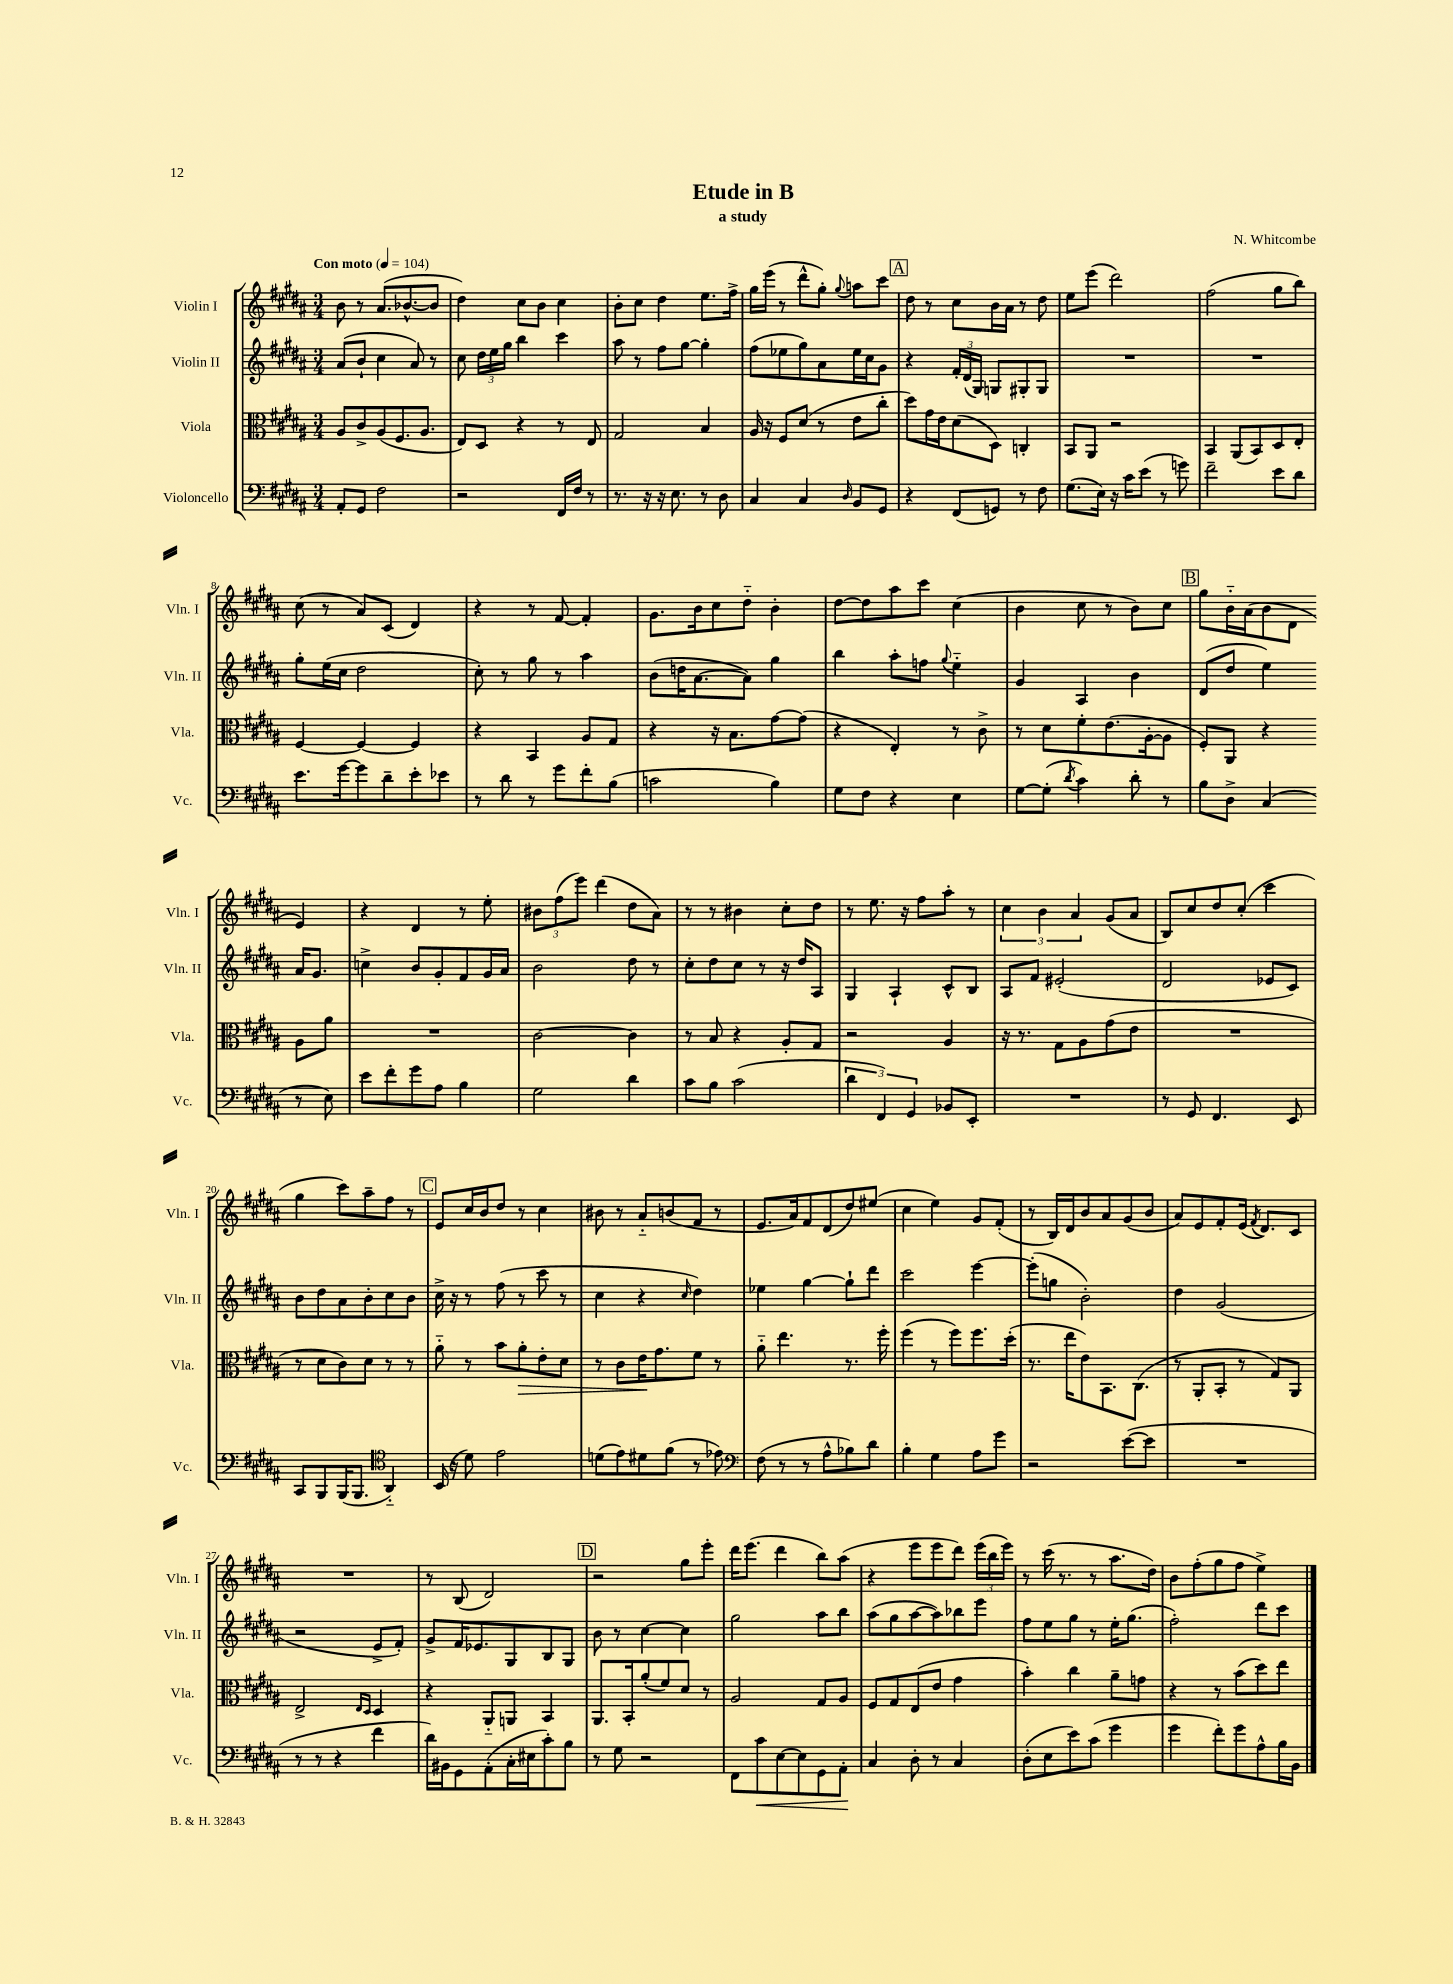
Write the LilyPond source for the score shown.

\header { title = "Etude in B" composer = "N. Whitcombe" subtitle = "a study" }
<<
\new StaffGroup <<
\new Staff = "s0" \with { instrumentName = "Violin I" shortInstrumentName = "Vln. I" } {
    \clef treble \key b \major \numericTimeSignature \time 3/4 \tempo "Con moto" 4 = 104
    \autoBeamOff b'8 r8 ais'8.[( bes'8.~-^ bes'8] |
    dis''4) cis''8[ b'8] cis''4 |
    b'8[-. cis''8] dis''4 e''8.[ fis''16]-> |
    gis''16[ e'''16]( r8 dis'''8[-^ gis''8]-.) \appoggiatura { gis''8 } a''8[ cis'''8] |
    \mark \markup { \box "A" } dis''8 r8 cis''8[ b'16 ais'16] r8 dis''8 |
    e''8[ e'''8]( dis'''2) |
    fis''2( gis''8[ b''8]) |
    cis''8( r8 ais'8[) cis'8]( dis'4) |
    r4 r8 fis'8~ fis'4-. |
    gis'8.[ b'16 cis''8 dis''8]-_ b'4-. |
    dis''8[~ dis''8 ais''8 cis'''8] cis''4( |
    b'4 cis''8 r8 b'8[) cis''8] |
    \mark \markup { \box "B" } gis''8[ b'16-_ ais'16( b'8 dis'8] e'4) |
    r4 dis'4 r8 e''8-. |
    \tuplet 3/2 { bis'8[ fis''8( e'''8]) } dis'''4( dis''8[ ais'8]) |
    r8 r8 bis'4 cis''8[-. dis''8] |
    r8 e''8. r16 fis''8[ ais''8]-. r8 |
    \tuplet 3/2 { cis''4 b'4 ais'4 } gis'8[( ais'8] |
    b8[) cis''8 dis''8 cis''8]-.( cis'''4 |
    gis''4 cis'''8[) ais''8-- fis''8] r8 |
    \mark \markup { \box "C" } e'8[ cis''16 b'16 dis''8] r8 cis''4 |
    bis'8 r8 ais'8[-_ b'8( fis'8] r8 |
    e'8.[ ais'16) fis'8 dis'8( dis''8) eis''8]( |
    cis''4 e''4) gis'8[ fis'8]-.( |
    r8 b16[) dis'16 b'8 ais'8 gis'8( b'8] |
    ais'8[) e'8 fis'8-. e'16]( \acciaccatura { fis'8 } dis'8.[) cis'8] |
    R2. |
    r8 b8( dis'2) |
    \mark \markup { \box "D" } r2 gis''8[ e'''8]-. |
    dis'''16[ e'''8.]( dis'''4 b''8[) ais''8]( |
    r4 e'''8[ e'''8 dis'''8]) \tuplet 3/2 { e'''16[( b''16 e'''16]) } |
    r8 cis'''16( r8. r8 ais''8.[ dis''16]) |
    b'8[ fis''8-.( gis''8 fis''8] e''4->) \bar "|." |
}
\new Staff = "s1" \with { instrumentName = "Violin II" shortInstrumentName = "Vln. II" } {
    \clef treble \key b \major \numericTimeSignature \time 3/4
    \autoBeamOff ais'8[( b'8]-! cis''4 ais'8) r8 |
    cis''8 \tuplet 3/2 { dis''16[ e''16 gis''16] } b''4 cis'''4 |
    ais''8 r8 fis''8[ gis''8]~ gis''4-. |
    fis''8[( ees''8 gis''8) ais'8 ees''16 cis''16 gis'8] |
    \mark \markup { \box "A" } r4 \tuplet 3/2 { fis'16[-. dis'16( gis16]) } g8[ gis8-. gis8] |
    R2. |
    R2. |
    gis''8[-. e''16( cis''16] dis''2 |
    cis''8-.) r8 gis''8 r8 ais''4 |
    b'8[( d''16 ais'8.~ ais'8]) gis''4 |
    b''4 ais''8[-. f''8] \appoggiatura { gis''8 } e''4-_ |
    gis'4 ais4 b'4 |
    \mark \markup { \box "B" } dis'8[( dis''8] e''4) ais'16[ gis'8.] |
    c''4-> b'8[ gis'8-. fis'8 gis'16 ais'16] |
    b'2 dis''8 r8 |
    cis''8[-. dis''8 cis''8] r8 r16 dis''16[ ais8] |
    gis4 ais4-! cis'8[-^ b8] |
    ais8[ fis'8] eis'2-.( |
    dis'2 ees'8[ cis'8]) |
    b'8[ dis''8 ais'8 b'8-. cis''8 b'8] |
    \mark \markup { \box "C" } cis''16-> r16 r8 fis''8( r8 cis'''8 r8 |
    cis''4 r4 \grace { cis''16 } dis''4) |
    ees''4 gis''4~ gis''8[-! dis'''8] |
    cis'''2 e'''4~ |
    e'''8[-.( g''8] b'2-.) |
    dis''4 gis'2( |
    r2 e'8[-> fis'8]-.) |
    gis'8[-> fis'16 ees'8. gis8 b8 gis8] |
    \mark \markup { \box "D" } b'8 r8 cis''4~ cis''4 |
    gis''2 ais''8[ b''8] |
    ais''8[( gis''8 ais''8~ ais''8) bes''8 e'''8] |
    fis''8[ e''8 gis''8] r8 e''16[-. gis''8.]( |
    fis''2-.) dis'''8[ cis'''8] \bar "|." |
}
\new Staff = "s2" \with { instrumentName = "Viola" shortInstrumentName = "Vla." } {
    \clef alto \key b \major \numericTimeSignature \time 3/4
    \autoBeamOff ais8[ cis'8-> ais8( fis8. ais8.] |
    e8[) dis8] r4 r8 e8 |
    gis2 b4 |
    ais16 r16 fis8[ dis'8]( r8 e'8[ cis''8]-. |
    \mark \markup { \box "A" } dis''8[) gis'16 e'16 dis'8( dis8]) c4-. |
    b,8[ ais,8] r2 |
    b,4 ais,8[( b,8) dis8 e8]-. |
    fis4~ fis4~ fis4 |
    r4 b,4 ais8[ gis8] |
    r4 r16 b8.[ gis'8~ gis'8]( |
    r4 e4-.) r8 cis'8-> |
    r8 dis'8[ fis'8-. e'8.( ais16~-. ais8] |
    \mark \markup { \box "B" } fis8[-.) ais,8] r4 ais8[ ais'8] |
    R2. |
    cis'2~ cis'4 |
    r8 b8 r4 ais8[-. gis8] |
    r2 ais4 |
    r16 r8. gis8[ ais8 gis'8( e'8] |
    R2. |
    r8 dis'8[ cis'8) dis'8] r8 r8 |
    \mark \markup { \box "C" } ais'8-_ r8 b'8[ ais'8-.\> e'8-. dis'8] |
    r8 cis'8[ e'16\! gis'8. fis'8] r8 |
    ais'8-_ e''4. r8. fis''16-. |
    fis''4( r8 fis''8[) fis''8. dis''16]-.( |
    r8. e''16[ e'8) b,8. cis8.]( |
    r8 ais,8[-. b,8]-. r8 gis8[) ais,8] |
    e2-> \grace { e16[ dis16] } dis4 |
    r4 ais,8[-_ a,8] b,4 |
    \mark \markup { \box "D" } ais,8.[ b,16-. ais'8-.( fis'8) dis'8] r8 |
    ais2 gis8[ ais8] |
    fis8[ gis8 e8( e'8] gis'4 |
    b'4-.) cis''4 ais'8[-- g'8] |
    r4 r8 b'8[( dis''8) e''8] \bar "|." |
}
\new Staff = "s3" \with { instrumentName = "Violoncello" shortInstrumentName = "Vc." } {
    \clef bass \key b \major \numericTimeSignature \time 3/4
    \autoBeamOff ais,8[-. gis,8] fis2 |
    r2 fis,16[ fis16] r8 |
    r8. r16 r16 e8. r8 dis8 |
    cis4 cis4 \grace { dis16 } b,8[ gis,8] |
    \mark \markup { \box "A" } r4 fis,8[( g,8]) r8 fis8 |
    gis8.[( e16]) r16 cis'16[ e'8]( r8 g'8) |
    fis'2-- e'8[ dis'8] |
    e'8.[ gis'16~ gis'8 dis'8-- e'8-. ees'8] |
    r8 dis'8 r8 gis'8[ fis'8-. b8]( |
    c'2 b4) |
    gis8[ fis8] r4 e4 |
    gis8[~ gis8]-.( \acciaccatura { dis'8 } cis'4) dis'8-. r8 |
    \mark \markup { \box "B" } b8[ dis8]-> cis4( r8 e8) |
    e'8[ fis'8-. gis'8 ais8] b4 |
    gis2 dis'4 |
    cis'8[ b8] cis'2( |
    \tuplet 3/2 { dis'4 fis,4) gis,4 } bes,8[ e,8]-. |
    R2. |
    r8 gis,8 fis,4. e,8 |
    cis,8[ b,,8 b,,16( b,,8.] \clef tenor ais,4-_) |
    \mark \markup { \box "C" } b,16( r16 dis'8) e'2 |
    d'8[( e'8) dis'8 fis'8]( r8 ees'8) |
    \clef bass fis8( r8 r8 ais8[-^ bes8) dis'8] |
    b4-. gis4 ais8[ gis'8] |
    r2 e'8[~( e'8] |
    R2. |
    r8 r8 r4 fis'4 |
    dis'16[) bis,16 gis,8 ais,8-.( cis16-. eis16 cis'8-.) b8] |
    \mark \markup { \box "D" } r8 gis8 r2 |
    fis,8[ cis'8\< e8~ e8 gis,8 ais,8]-.\! |
    cis4 dis8-. r8 cis4 |
    dis8[-.( e8 e'8) cis'8]( gis'4 |
    gis'4 fis'8[-.) gis'8 ais8-^ b16 b,16] \bar "|." |
}
>>
>>
